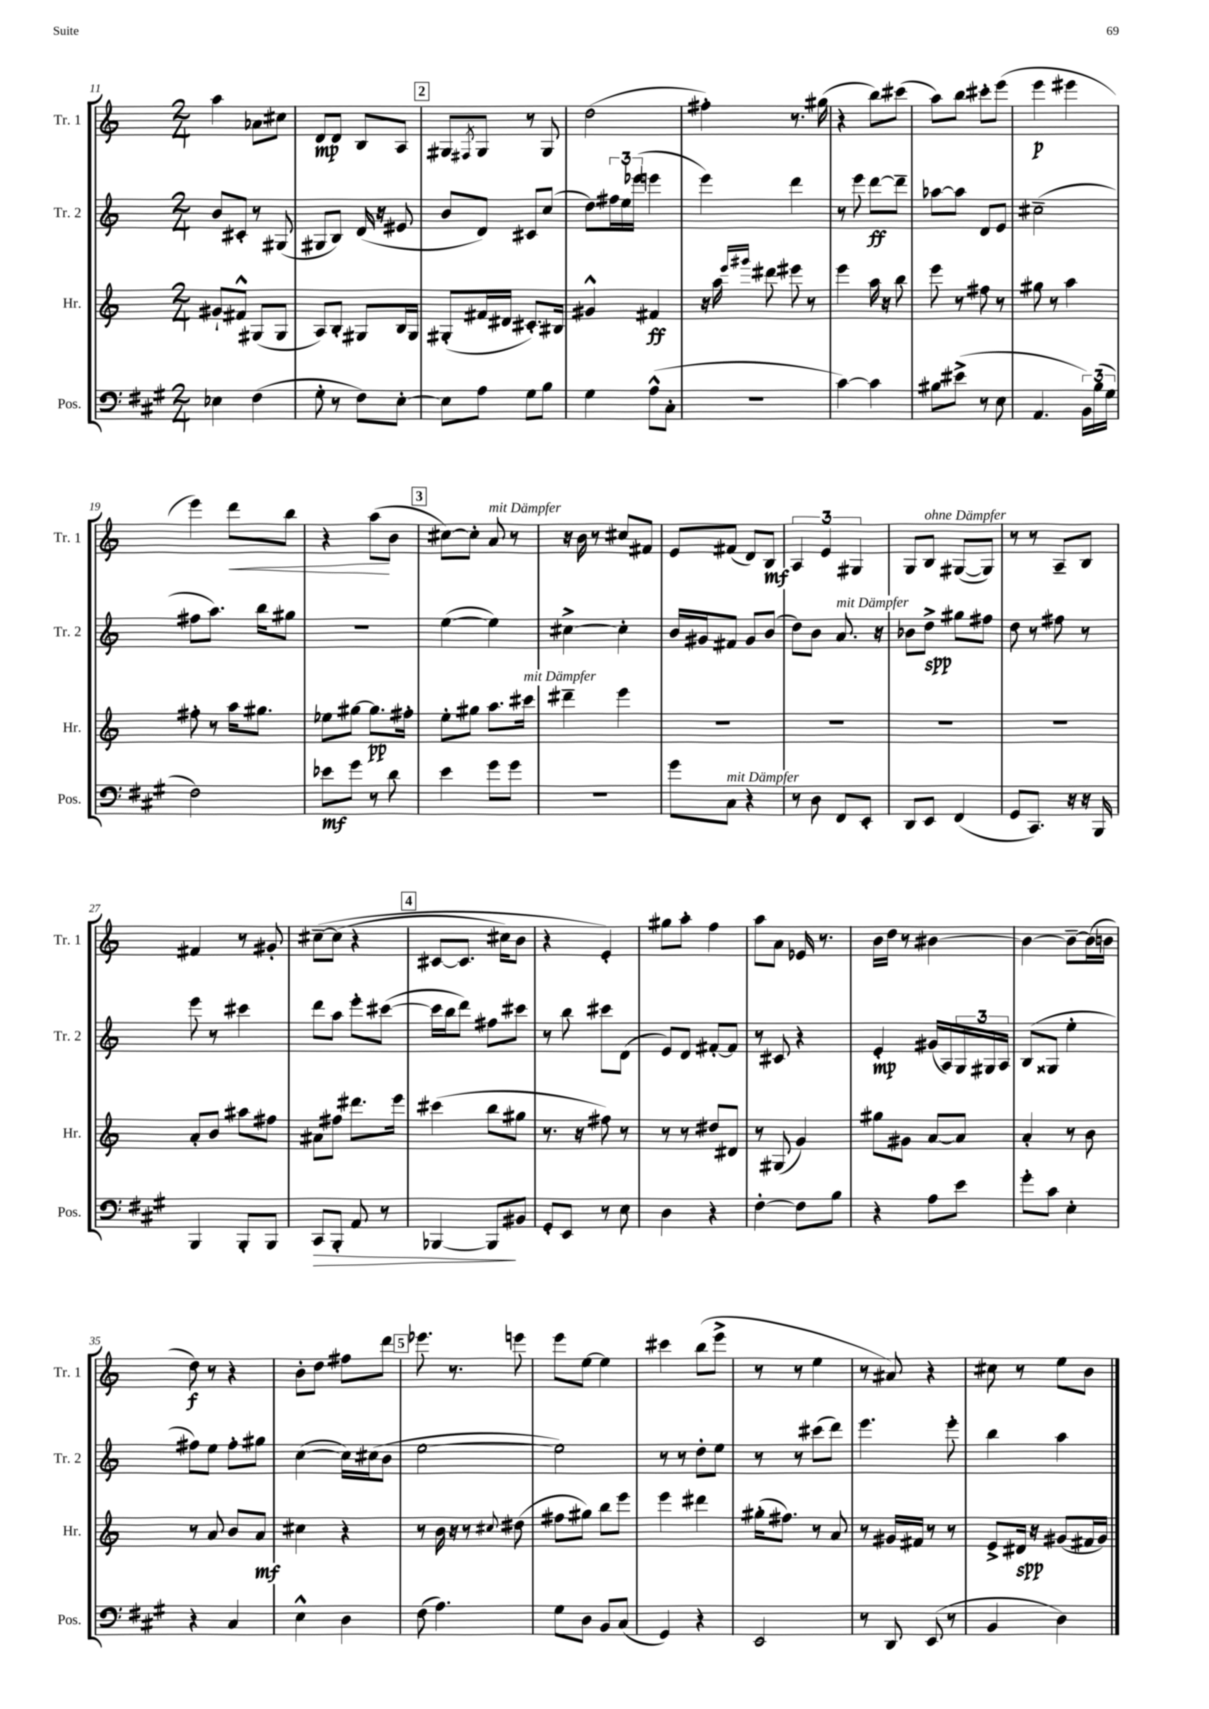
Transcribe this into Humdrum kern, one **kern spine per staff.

**kern	**kern	**kern	**kern
*staff4	*staff3	*staff2	*staff1
*clefF4	*clefG2	*clefG2	*clefG2
*k[f#c#g#]	*k[]	*k[]	*k[]
*M2/4	*M2/4	*M2/4	*M2/4
4E-	8g#`	8b	4aa
.	8f#^^	8c#'	.
(4F#	(8G#	8r	8a-
.	8G#	(8G#	8cc#
=	=	=	=
8G#'	8A)	8G#	8d
8r	8B'	8B)	8d
8F#)	8G#	(16d	8B
.	.	16r	.
[8E'	16B	8e#	8A
.	16G#	.	.
=	=	=	=
8E]	(8G#'	8b	8G#
.	.	.	8qF#
8A	16f#	8d)	8G#
.	16d#	.	.
8G#	8.c#')	8c#	8r
8B	.	(8cc	8G#
.	16B#	.	.
=	=	=	=
4G#	4g#^^	8dd)	(2dd
.	.	24ff#	.
.	.	24ee	.
.	.	(24eee-	.
(8A^^	4f#	4eee	.
8C#'	.	.	.
=	=	=	=
2r	16r	4eee)	4ff#')
.	16aa	.	.
.	16qqeee	.	.
.	16qqggg#	.	.
.	8ddd#	.	.
.	8eee#	4ddd	8.r
.	8r	.	.
.	.	.	(16gg#
=	=	=	=
[4c#)	4eee	8r	4r
.	.	8eee	.
4c#]	16aa	[8ddd	8bb)
.	16r	.	.
.	8bb	8ddd~]	(8ccc#
=	=	=	=
8B#	8eee	[8aa-	8aa)
(8e#^	8r	8aa-]	8bb
8r	8ff#	8d	8ccc#'
8E	8r	8e	(8eee
=	=	=	=
4.AA	8gg#	(2cc#~	4eee
.	8r	.	.
.	4aa	.	4eee#
24BB)	.	.	.
(24B	.	.	.
24G#	.	.	.
=	=	=	=
2F#)	8ff#'	8ff#	4eee)
.	8r	8.aa)	.
.	16aa	.	8ddd
.	8.gg#	16bb	.
.	.	8gg#	8bb
=	=	=	=
8e-	8ee-	2r	4r
8g#	[8gg#	.	.
8r	8.gg#]	.	(8aa
8d	.	.	8b
.	16ff#'	.	.
=	=	=	=
4e	8ee'	([4ee	[8cc#)
.	8gg#	.	8cc#']
8g#	8.aa	4ee])	8a
8g#	.	.	8r
.	16ccc#	.	.
=	=	=	=
2r	4ddd#~	[4cc#^	16r
.	.	.	16b
.	.	.	8r
.	4eee	4cc#']	8cc#
.	.	.	8f#
=	=	=	=
8g#	2r	16b	8e
.	.	16g#	.
8C#	.	8f#	(8f#
4r	.	8g#	8d)
.	.	(8b	8B
=	=	=	=
8r	2r	8dd)	6A
8D	.	8b	.
.	.	.	6e
8FF#	.	8.a	.
.	.	.	6G#
8EE'	.	.	.
.	.	16r	.
=	=	=	=
8DD	2r	8b-	8G
8EE	.	8dd^	8B
(4FF#	.	8gg#	([8G#
.	.	8ff#	8G#])
=	=	=	=
8GG#	2r	8dd	8r
8.CC#)	.	8r	8r
.	.	8ff#	8A~
16r	.	.	.
16r	.	8r	8B
16BBB	.	.	.
=	=	=	=
4BBB	8a'	8eee	4f#
.	8b	8r	.
8BBB'	8aa#	4ccc#	8r
8BBB	8ff#	.	8g#'
=	=	=	=
8CC#	8a#	8ddd	&([8cc#~
8BBB'	8ff#	8aa	(8cc#]
8AA	8.ddd#	8eee'	4r
8r	.	([8ccc#	.
.	16eee	.	.
=	=	=	=
[4BBB-	(4ccc#	16ccc#]	[8c#
.	.	16bb	.
.	.	8ddd)	8.c#]
8BBB-]	8bb	8ff#	.
.	.	.	16cc#)
8BB#	8gg#	8ccc#	8b
=	=	=	=
8GG#'	8.r	8r	4r
8EE	.	8bb	.
.	16r	.	.
8r	8ff#)	8ccc#	4e'&)
8E	8r	(8d	.
=	=	=	=
4D	8r	8e)	8gg#
.	8r	8d	8aa'
4r	8dd#	[8f#'	4ff
.	8d#	8f#]	.
=	=	=	=
[4F#'	8r	8r	8aa
.	(8G#	8c#	8a
8F#]	4g)	4r	16e-
.	.	.	8.r
8B	.	.	.
=	=	=	=
4r	8gg#	4e'	16b
.	.	.	16dd
.	8g#	.	8r
8A	[8a	(16g#	[4b#
.	.	16A)	.
8e	8a]	24G	.
.	.	24G#	.
.	.	24A	.
=	=	=	=
8g#'	4a'	(8B	4b#_
8c#	.	8G##	.
4E'	8r	4ee'	8b#~_
.	8b	.	(16b#]
.	.	.	16b
=	=	=	=
4r	8r	8ff#)	8dd)
.	8a	8ee	8r
4C#	8b	8ff#'	4r
.	8a	8gg#	.
=	=	=	=
4E^^	4cc#	([4cc	8b'
.	.	.	8dd
4D	4r	16cc])	8ff#
.	.	(16cc#	.
.	.	8b	8ddd
=	=	=	=
(8F#	8r	[2ee	8.eee-
4.A)	16b	.	.
.	16r	.	8.r
.	8r	.	.
.	8qqcc#	.	.
.	(8dd#	.	8eee
=	=	=	=
8G#	8ff#	2ee])	8eee
8D	8gg#)	.	[8ee
8BB	8bb	.	4ee]
(8C#	8eee	.	.
=	=	=	=
4GG#)	4eee	8r	4ccc#
.	.	8r	.
4r	4ddd#	8dd'	(8bb
.	.	8ee	8eee^
=	=	=	=
2EE	(16gg#'	8r	8r
.	8.ff#)	.	.
.	.	8r	8r
.	8r	(8ccc#	4ee
.	8a	8ddd)	.
=	=	=	=
8r	8r	4.eee	8r
8DD	16g#	.	8a#)
.	16f#	.	.
(8EE	8r	.	4r
8r	8r	8eee'	.
=	=	=	=
4BB	8e^	4bb	8cc#
.	16d#	.	8r
.	16r	.	.
4D)	(8g#	4aa	8ee
.	16f#	.	8b
.	16g#)	.	.
==	==	==	==
*-	*-	*-	*-
